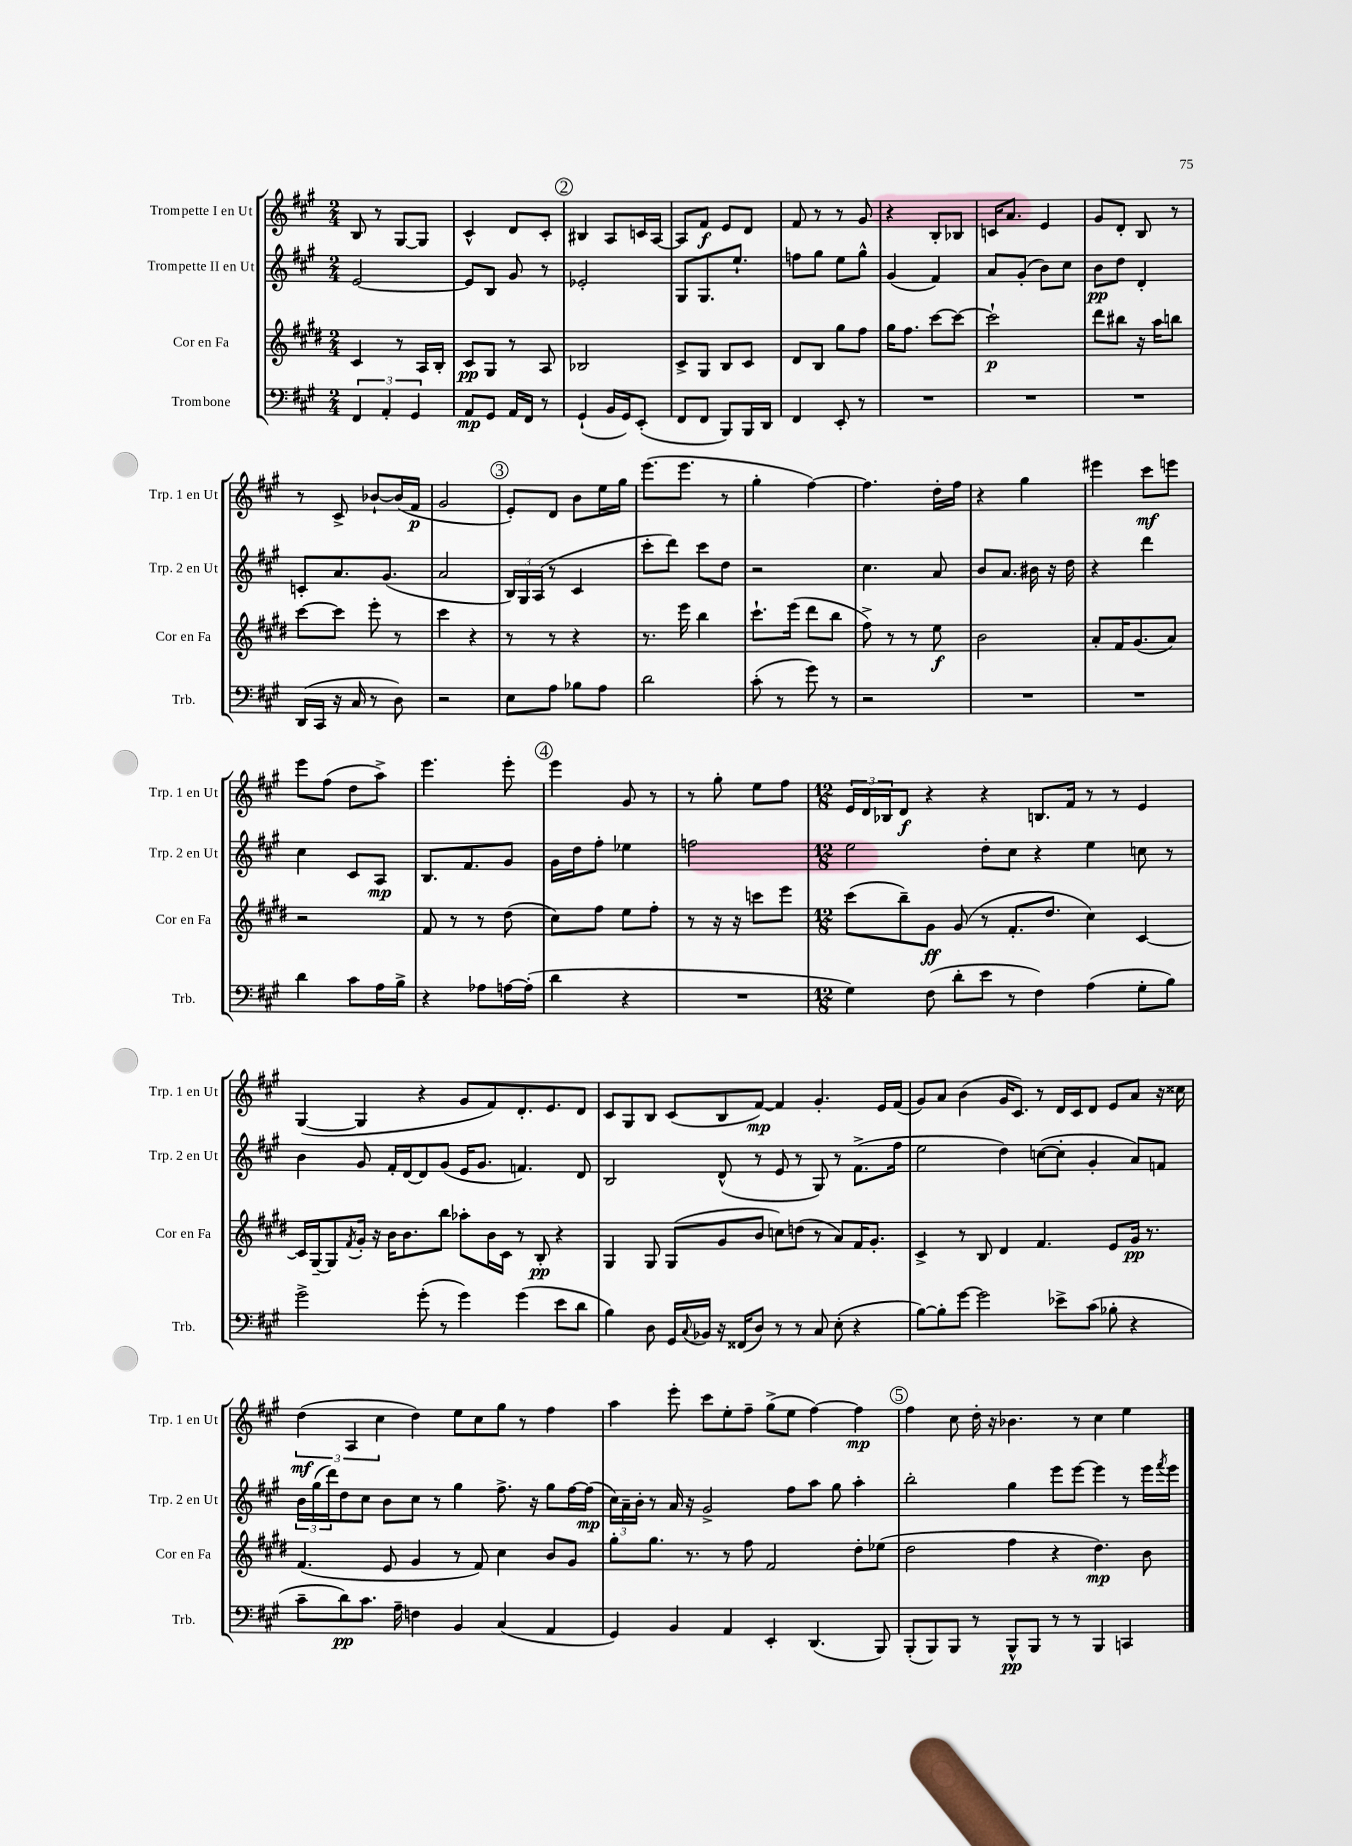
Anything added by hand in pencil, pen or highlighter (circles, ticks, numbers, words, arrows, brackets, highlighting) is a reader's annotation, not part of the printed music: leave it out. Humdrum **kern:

**kern	**kern	**kern	**kern
*staff4	*staff3	*staff2	*staff1
*clefF4	*clefG2	*clefG2	*clefG2
*k[f#c#g#]	*k[f#c#g#d#]	*k[f#c#g#]	*k[f#c#g#]
*M2/4	*M2/4	*M2/4	*M2/4
6FF#	4c#	[2e	8B
.	.	.	8r
6AA'	.	.	.
.	8r	.	[8G#
6GG#	.	.	.
.	16A	.	8G#]
.	16B'	.	.
=	=	=	=
8AA	8c#	8e]	4c#^^
8GG#	8G#	8B	.
16AA	8r	8g#	8d
16FF#	.	.	.
8r	8A	8r	8c#'
=	=	=	=
(4GG#`	2B-	2e-'	4B#
16BB	.	.	8A
16GG#)	.	.	.
(8EE'	.	.	16c
.	.	.	[16A
=	=	=	=
8FF#	8c#^	8G#	8A]
8FF#	8G#	8.G#	8f#
8BBB)	8B	.	8e
.	.	8.ee`	.
16BBB	8c#	.	8d
16DD	.	.	.
=	=	=	=
4FF#	8d#	8ff	8f#
.	8B	8gg#	8r
8EE'	8gg#	8ee	8r
8r	8ff#	8gg#^^	8g#
=	=	=	=
2r	16gg#	(4g#	4r
.	8.ff#	.	.
.	[8ccc#	4f#)	8B'
.	8ccc#_	.	8B-
=	=	=	=
2r	2ccc#`]	8a	16c
.	.	.	8.a
.	.	(8g#'	.
.	.	8b)	4e
.	.	8cc#	.
=	=	=	=
2r	8ddd#	8b	8g#
.	8bb#	8dd	8d'
.	16r	4d'	8B
.	16aa	.	.
.	8bb	.	8r
=	=	=	=
(16DD	[8ccc#	8c'	8r
16CC#	.	.	.
16r	8ccc#]	8.a	8c#^
16C#	.	.	.
8r	8eee'	.	[8b-`
.	.	(8.g#	.
8D)	8r	.	(16b-]
.	.	.	16f#
=	=	=	=
2r	4ccc#	2a	2g#
.	4r	.	.
=	=	=	=
8E	8r	24B)	8e')
.	.	24G#	.
.	.	(24A	.
8A	8r	8r	8d
8B-	4r	4c#	8b
8A	.	.	16ee
.	.	.	16gg#
=	=	=	=
2d	8.r	8ccc#'	(8.eee
.	.	8ddd)	.
.	16eee	.	8.eee
.	4bb	8ccc#	.
.	.	8dd	8r
=	=	=	=
(8c#'	8.ccc#`	2r	4gg#'
8r	.	.	.
.	(16eee	.	.
8g#)	8ddd#	.	[4ff#)
8r	8bb	.	.
=	=	=	=
2r	8ff#^)	4.cc#	4.ff#]
.	8r	.	.
.	8r	.	.
.	8ee	8a	16dd'
.	.	.	16ff#
=	=	=	=
2r	2b	8b	4r
.	.	8.a	.
.	.	.	4gg#
.	.	16b#	.
.	.	16r	.
.	.	16dd	.
=	=	=	=
2r	8a'	4r	4eee#
.	16f#	.	.
.	(8.g#	.	.
.	.	4ddd	8ccc#
.	8a)	.	8eee
=	=	=	=
4d	2r	4cc#	8eee
.	.	.	(8ff#
8c#	.	8c#	8dd
16A	.	8A	8aa^)
16B^	.	.	.
=	=	=	=
4r	8f#	8.B	4.eee
.	8r	.	.
.	.	8.f#	.
8A-	8r	.	.
[16A	(8dd#	8g#	8eee'
(16A']	.	.	.
=	=	=	=
4d	8cc#)	16g#	4eee
.	.	16dd	.
.	8ff#	8ff#'	.
4r	8ee	4ee-	8g#
.	8ff#'	.	8r
=	=	=	=
2r	8r	2ff	8r
.	16r	.	8gg#'
.	16r	.	.
.	8ccc	.	8ee
.	8eee	.	8ff#
=	=	=	=
*M12/8	*M12/8	*M12/8	*M12/8
4G#)	(8ccc#	2ee	24e
.	.	.	24d
.	.	.	24B-
.	8bb~)	.	8d
(8F#	8g#	.	4r
8d'	(8g#	.	.
8e	8r	8dd'	4r
8r	8.f#'	8cc#	.
4F#)	.	4r	8.B
.	8.dd#	.	.
.	.	.	16f#
(4A	4cc#)	4ee	8r
.	.	.	8r
8G#'	[4c#	8cc	4e
8B)	.	8r	.
=	=	=	=
2g#^	16c#]	4b	([4G#
.	[16G#~	.	.
.	8G#]	.	.
.	8qf#	.	.
.	16g#'	8g#	4G#]
.	16r	.	.
.	16b	16f#'	.
.	8.b	[16d	.
(8g#'	.	8d]	4r
8r	8bb	(8g#	.
4g#)	8aa-'	16e	8g#
.	.	8.g#	.
.	16b	.	8f#)
.	16c#	.	.
(4g#	8r	4.f)	8.d'
.	8B'	.	.
.	.	.	8.e
8e	4r	.	.
8d	.	8d	8d
=	=	=	=
4B)	4G#	2B	8c#
.	.	.	8G#
8D	8G#	.	8B
16GG#	(8G#	.	(8c#
8qqC#	.	.	.
16BB-	.	.	.
16r	8g#	(8d^^	8B
(16FF##	.	.	.
8D)	8b	8r	[8f#)
8r	8cc)	8e	4f#]
8r	(8dd	8r	.
8C#	8r	8G#)	4.g#'
(8E'	8a)	8r	.
4r	16f#	(8.f#^	.
.	8.g#'	.	.
.	.	.	16e
.	.	16ff#	(16f#
=	=	=	=
[8B)	4c#^	2ee	8g#)
8B']	.	.	8a
[8g#	8r	.	(4b
2g#]	8B	.	.
.	4d#	4dd)	16g#
.	.	.	8.c#)
.	4.f#	([8cc	8r
8e-^	.	8cc']	16d
.	.	.	16c#
(8c#	.	4g#'	8d
8B-'	8e	.	8e
4r	16g#	8a)	8a
.	8.r	.	.
.	.	8f	16r
.	.	.	16cc##
=	=	=	=
8c#~	(4.f#	24b	(6dd
.	.	(24gg#	.
.	.	24ddd)	.
8d)	.	8dd	.
.	.	.	6A
8.c#	.	8cc#	.
.	.	.	6cc#
.	8e	8b	.
16A~	.	.	.
4F	4g#	8cc#	4dd)
.	.	8r	.
4BB	8r	4gg#	8ee
.	8f#)	.	8cc#
(4C#	4cc#	8.ff#^	8gg#
.	.	.	8r
.	.	16r	.
4AA	8b	8gg#	4ff#
.	8g#	[16ff#	.
.	.	(16ff#]	.
=	=	=	=
4GG#)	8gg#'	24cc#)	4aa
.	.	24a~	.
.	.	24b'	.
.	8.gg#	8r	.
4BB	.	16a	8eee'
.	8.r	16r	.
.	.	2g#^	8ccc#
4AA	8r	.	8ee'
.	8ff#	.	8ff#~
4EE'	2f#	.	(8gg#^
.	.	8ff#	8ee
(4.DD	.	8aa	[4ff#)
.	.	8gg#	.
.	8dd#'	4aa'	4ff#]
8BBB)	(8ee-	.	.
=	=	=	=
(8BBB'	2dd#	2bb'	4ff#
8BBB)	.	.	.
8BBB	.	.	8cc#
8r	.	.	16dd'
.	.	.	16r
8BBB^^	4ff#	4gg#	4.b-
8BBB	.	.	.
8r	4r	8eee	.
8r	.	[8eee	8r
4BBB	4.dd#)	4eee]	4cc#
4CC	.	8r	4ee
.	8b	16eee	.
.	.	8qfff#	.
.	.	16eee	.
==	==	==	==
*-	*-	*-	*-
